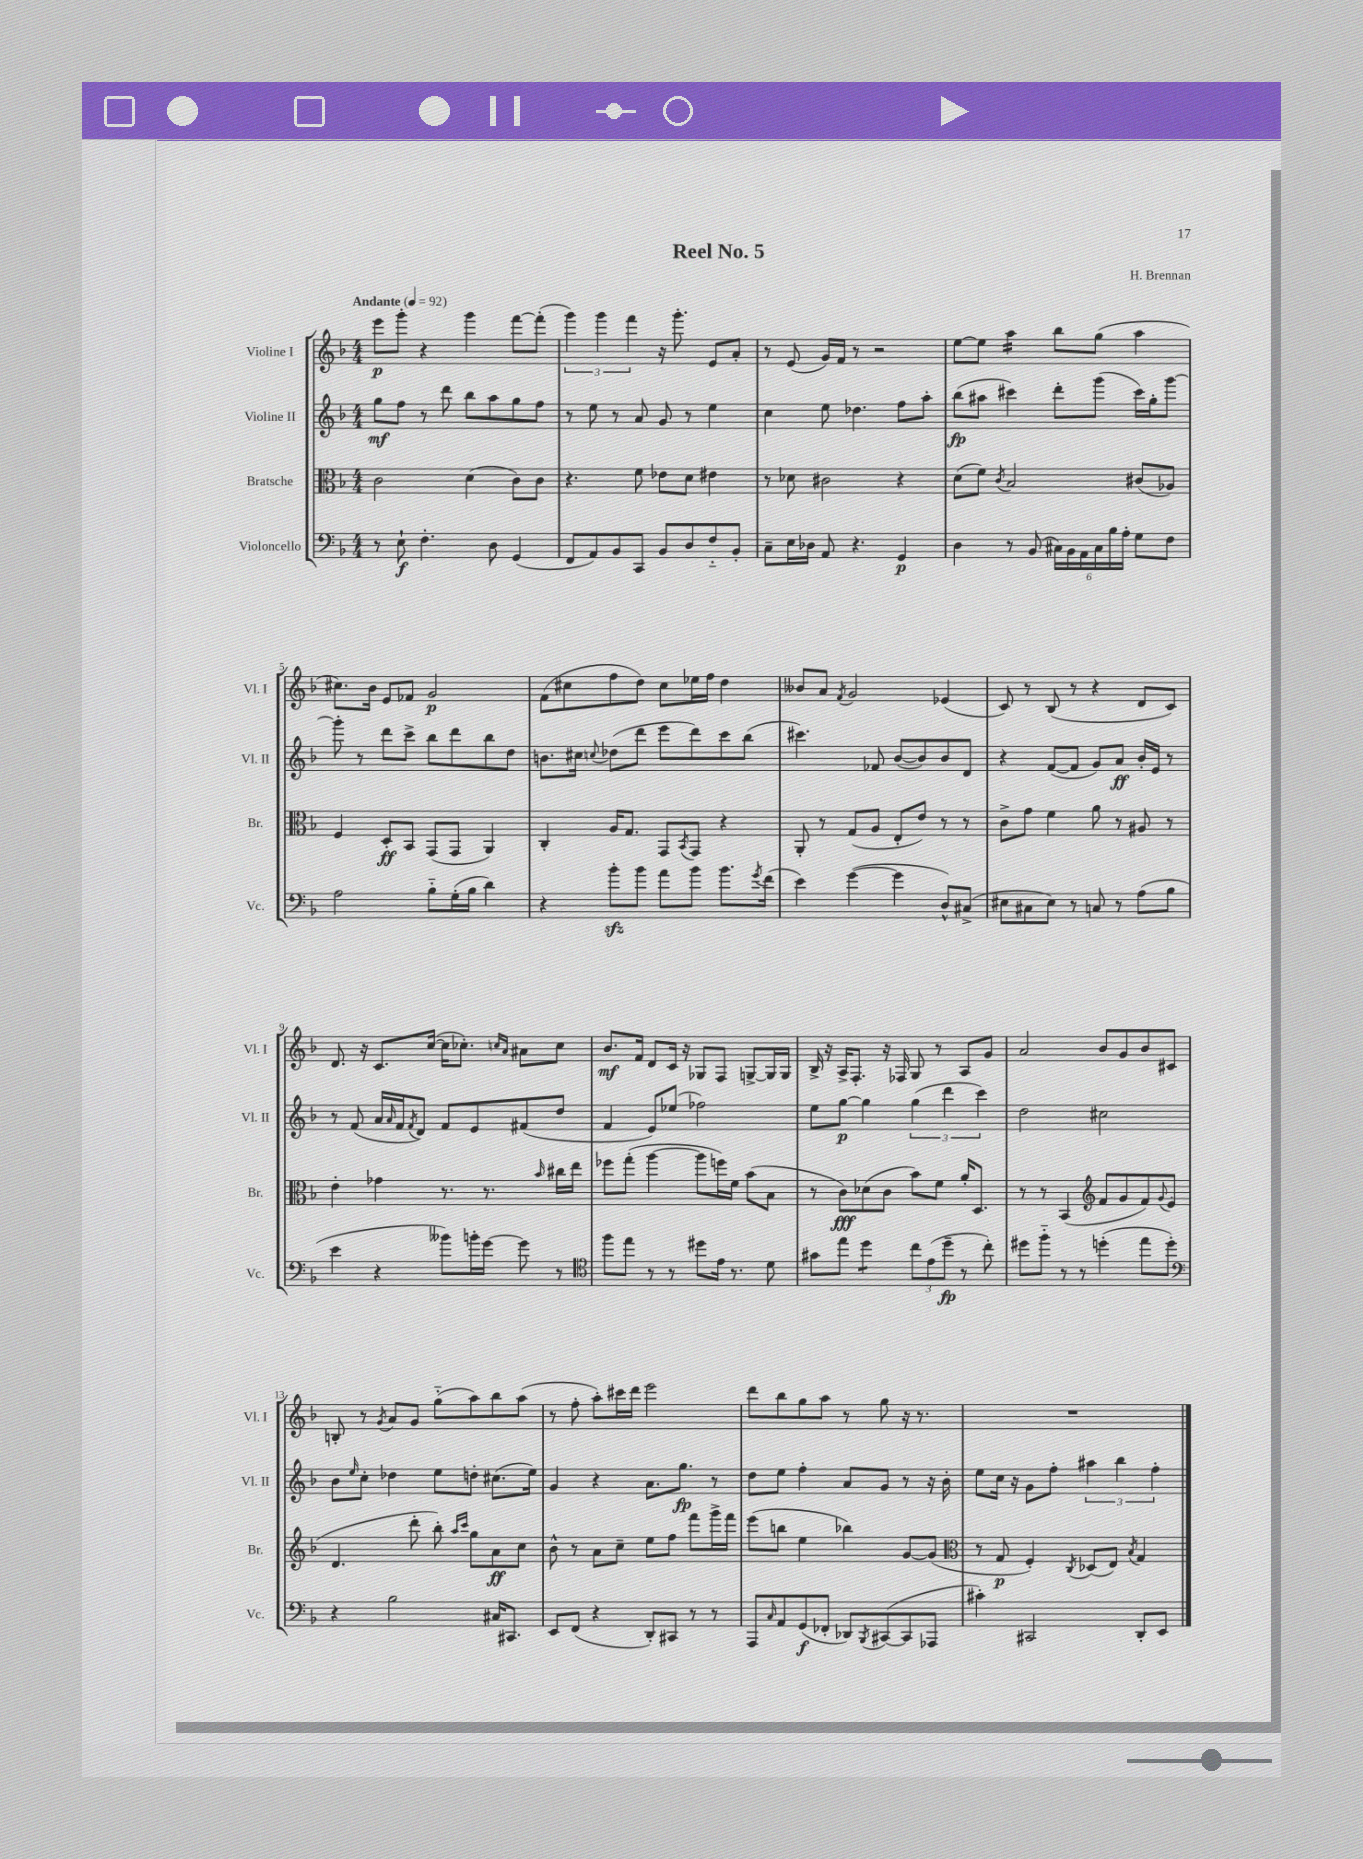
\header { title = "Reel No. 5" composer = "H. Brennan" }
<<
\new StaffGroup <<
\new Staff = "s0" \with { instrumentName = "Violine I" shortInstrumentName = "Vl. I" } {
    \clef treble \key f \major \numericTimeSignature \time 4/4 \tempo "Andante" 4 = 92
    e'''8\p g'''8-. r4 g'''4 f'''8~ f'''8-.( |
    \tuplet 3/2 { g'''4) g'''4 f'''4 } r16 g'''8.-. e'8 a'8-. |
    r8 e'8( g'16) f'16 r8 r2 |
    e''8~ e''8 a''4:16 bes''8 g''8( a''4 |
    cis''8.) bes'16 e'8 fes'8 g'2\p |
    f'8( cis''8 f''8 d''8) cis''8 ees''16 f''16 d''4 |
    beses'8 a'8 \acciaccatura { f'8 } g'2 ees'4( |
    c'8) r8 bes8( r8 r4 d'8 c'8) |
    d'8. r16 c'8. c''16~( c''16 ces''8.-.) \grace { c''16 a'16 } ais'8 c''8 |
    bes'8.\mf f'16 d'8 c'16 r16 ges8 f8 g8~-> g16 g16 |
    bes16-> r16 a16-> f8.-. r16 fes16 g8 r8 a8 g'8 |
    a'2 bes'8 g'8 bes'8 cis'8 |
    b8-. r8 \acciaccatura { g'8 } a'8 g'8 g''8-_( a''8) bes''8 a''8( |
    r8 f''8-. a''8-.) cis'''16 d'''16 e'''2 |
    d'''8 bes''8 g''8 a''8 r8 g''8 r16 r8. |
    R1 \bar "|." |
}
\new Staff = "s1" \with { instrumentName = "Violine II" shortInstrumentName = "Vl. II" } {
    \clef treble \key f \major \numericTimeSignature \time 4/4
    g''8\mf f''8 r8 d'''8 bes''8 a''8 g''8 f''8 |
    r8 e''8 r8 a'8 g'8 r8 e''4 |
    c''4 e''8 des''4. f''8 a''8-. |
    bes''8\fp( ais''8 cis'''4) d'''8-. g'''8( cis'''16) g''16-. g'''8~ |
    g'''8-. r8 d'''8 c'''8-> bes''8 d'''8 bes''8 d''8 |
    b'8. cis''16 \appoggiatura { c''8 } des''8( d'''8 e'''8 d'''8) c'''8 bes''8( |
    cis'''4.) fes'8 bes'8~( bes'8) bes'8 d'8 |
    r4 f'8~( f'8 g'8) a'8\ff bes'16-. e'16 r8 |
    r8 f'8( a'16 \grace { a'16 } f'16 \acciaccatura { f'8 } d'8) f'8 e'8 fis'8( d''8 |
    f'4 e'8) ees''8( fes''2) |
    e''8 g''8~\p g''4 \tuplet 3/2 { g''4( d'''4 c'''4) } |
    d''2 cis''2 |
    bes'8 \grace { e''16 } c''8-. des''4 e''8 d''8-. cis''8.( e''16) |
    g'4 r4 a'8. g''8.\fp r8 |
    d''8 e''8 f''4-. a'8 g'8 r8 r16 bes'16-. |
    e''8 c''16 r16 g'8 f''8-. \tuplet 3/2 { ais''4 bes''4 f''4-. } \bar "|." |
}
\new Staff = "s2" \with { instrumentName = "Bratsche" shortInstrumentName = "Br." } {
    \clef alto \key f \major \numericTimeSignature \time 4/4
    c'2 d'4( c'8) c'8 |
    r4. f'8 ees'8 d'8 eis'4 |
    r8 des'8 cis'2 r4 |
    d'8( f'8) \acciaccatura { c'8 } bes2 cis'8( aes8) |
    f4 d8-.\ff bes,8 g,8( g,8 a,4) |
    c4-. a16 g8. g,8 \acciaccatura { bes,8 } g,8 r4 |
    a,8-. r8 g8( a8 e8-. e'8) r8 r8 |
    c'8-> g'8 f'4 a'8 r8 ais8 r8 |
    e'4-. ges'4 r8. r8. \grace { bes'16 } cis''16 e''16 |
    fes''8 g''8-.( a''4~ a''8 f''16) f'16 bes'8( bes8 |
    r8 c'8\fff) des'8( c'8 bes'8) f'8 a'16-. d8. |
    r8 r8 bes,4( \clef treble f'8 g'8 f'8) \appoggiatura { g'8 } e'8( |
    d'4. d'''8-. bes''8-.) \grace { a''16 c'''16 } g''8 a'8\ff c''8 |
    bes'8-^ r8 a'8 c''8-- e''8 f''8 f'''8 g'''16-> f'''16 |
    e'''8( b''8 e''4 bes''4) g'8~ g'8( |
    \clef alto r8 g8\p f4-.) \acciaccatura { c8 } des8( e8) \acciaccatura { bes8 } g4 \bar "|." |
}
\new Staff = "s3" \with { instrumentName = "Violoncello" shortInstrumentName = "Vc." } {
    \clef bass \key f \major \numericTimeSignature \time 4/4
    r8 e8-!\f f4.-. d8 g,4( |
    f,8 a,8) bes,8 c,8 bes,8 d8 f8-_ bes,8-. |
    c8-- e16 des16 a,8 r4. g,4\p |
    d4 r8 bes,8( \tuplet 6/4 { cis16) bes,16 a,16 cis16 bes16 a16-. } g8 f8 |
    a2 bes8-_ g16-.( bes16 d'4) |
    r4 bes'8-.\sfz bes'8 a'8 bes'8 bes'8. \acciaccatura { g'8 } f'16( |
    e'4) g'4~( g'4 d8-^) cis8->( |
    eis8 cis8 eis8) r8 c8 r8 a8( bes8 |
    e'4 r4 beses'8) b'16-. g'16~ g'8 r8 |
    \clef tenor f''8 e''8 r8 r8 dis''8 e'16 r8. d'8 |
    gis'8 e''8 d''4:8 \tuplet 3/2 { c''8 e'8( d''8--\fp } r8 c''8-.) |
    dis''8 f''8-_ r8 r8 d''4-.( e''8 d''8-.) |
    \clef bass r4 bes2 cis16 cis,8. |
    e,8 f,8( r4 d,8-.) cis,8 r8 r8 |
    a,,8 \grace { c16 } a,8 g,8\f( fes,8-. des,8) \acciaccatura { bes,,8 } cis,8~( cis,8 aes,,8 |
    cis'4-.) cis,2 d,8-. e,8 \bar "|." |
}
>>
>>
